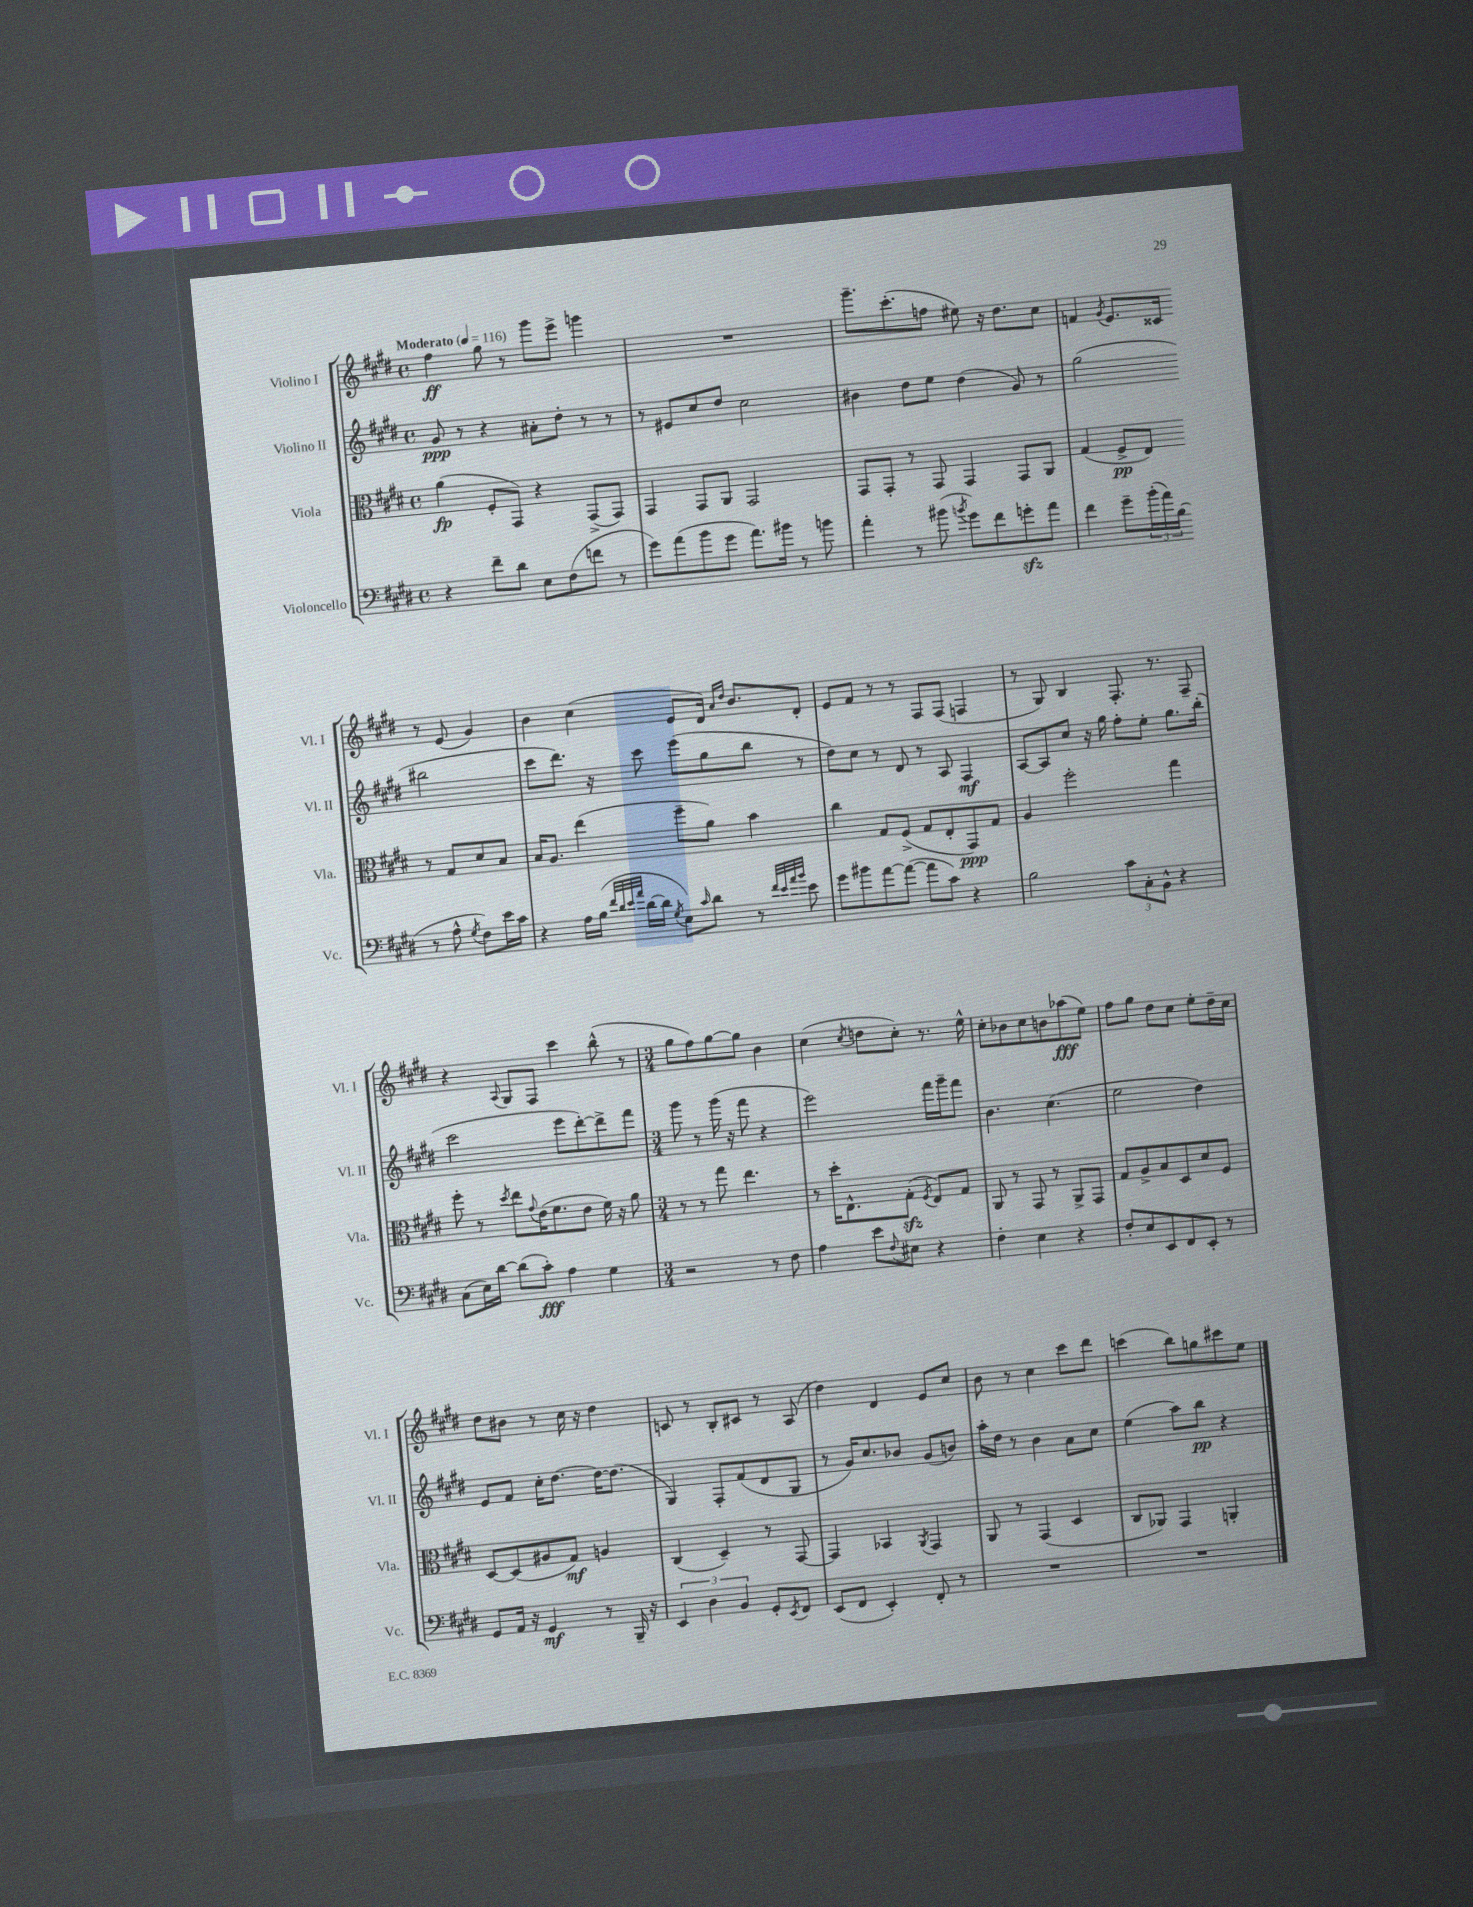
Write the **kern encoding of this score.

**kern	**kern	**kern	**kern
*staff4	*staff3	*staff2	*staff1
*clefF4	*clefC3	*clefG2	*clefG2
*k[f#c#g#d#]	*k[f#c#g#d#]	*k[f#c#g#d#]	*k[f#c#g#d#]
*M4/4	*M4/4	*M4/4	*M4/4
*met(c)	*met(c)	*met(c)	*met(c)
*MM116	*MM116	*MM116	*MM116
4r	(4a	8g#	4ff#
.	.	8r	.
8f#~	8F#'	4r	8gg#
8d#	8GG#)	.	8r
8E	4r	8a#'	8ggg#
(8F#	.	8dd#'	8eee^
8f	(8GG#^	8r	4ggg
8r	8GG#)	8r	.
=	=	=	=
8g#)	4GG#	8r	1r
(8a	.	8e#	.
8b	8GG#	8cc#	.
8g#	8AA	8dd#	.
8.a)	2GG#	2cc#	.
16b#	.	.	.
8r	.	.	.
8b	.	.	.
=	=	=	=
4a'	8GG#	4b#	8.ggg#~
.	8GG#'	.	.
.	.	.	(8.ccc#'
8r	8r	8dd#	.
(8b#	8GG#	8ee	8ff
8qb	.	.	.
8g#)	4GG#	(4dd#	8ee#)
8f#	.	.	16r
.	.	.	8.dd#
8g'	8GG#	8g#)	.
8a	8AA	8r	8cc#
=	=	=	=
4f#	(4G#	(2gg#	4f
.	.	.	8qg#
8g#~	8F#^	.	8.e
(24b'	8E)	.	.
24a)	.	.	.
.	.	.	16c##
(24B	.	.	.
8r	8r	2bb#	8r
8A^^	8G#	.	(8e
8qG#	.	.	.
8F#)	8d#	.	4g#)
16e	8B	.	.
16c#	.	.	.
=	=	=	=
4r	16B	8ccc#	4b
.	8.A	.	.
.	.	8.ddd#)	.
16A	(4ee	.	(4cc#
(16B	.	16r	.
32qqf#	.	.	.
32qqd#	.	.	.
32qqe	.	.	.
32qqa	.	.	.
[16d#	.	8ccc#	.
16d#]	.	.	.
8qG#	.	.	.
8E)	8ff#~	(8eee	8e
16qqc#	.	.	.
8d#	8a)	8gg#	16d#)
.	.	.	16qqa
.	.	.	16qqdd#
.	.	.	8.b
8r	4b	8bb	.
32qqf#	.	.	.
32qqe	.	.	.
32qqa	.	.	.
32qqb	.	.	.
8e	.	8r	8d#'
=	=	=	=
8g#	4cc#	8dd#)	8e
8b#	.	8cc#	8f#
[8a	8G#	8r	8r
(8a_	(8F#^	8d#	8r
8a]	8G#	8r	8F#
8c#)	8E'	8A	(8F#
4r	8GG#)	4F#	4F
.	8G#	.	.
=	=	=	=
2B	4A	[8A	8r
.	.	8A]	8G#)
.	2ff#'	8cc#	4B
.	.	16r	.
.	.	16gg#	.
12c#	.	8ff#'	8.F#'
12C#'	.	.	.
.	.	8ee'	.
12BB^^	.	.	.
.	.	.	8.r
4r	4gg#	8.gg#	.
.	.	.	8F#~
.	.	(16bb'	.
=	=	=	=
(8C#	8ff#'	2ccc#	4r
16E)	8r	.	.
[16d#	.	.	.
.	8qdd#	.	8qqA
(8d#]	8ee	.	8G#
.	8qqg#	.	.
8c#')	(16e	.	8F#
.	8.f#	.	.
4A	.	8eee	4ccc#
.	8e	[8ddd#')	.
4G#	16f#)	8ddd#^]	(8bb^^
.	16r	.	.
.	8a	8fff#	8r
=	=	=	=
*M3/4	*M3/4	*M3/4	*M3/4
2r	8r	8ggg#	8gg#
.	8r	8r	8ff#)
.	8gg#	(16ggg#	[8gg#
.	.	16r	.
.	4.ee	8fff#	8gg#]
8r	.	4r	4b
8F#	.	.	.
=	=	=	=
4A	8r	2eee)	(4cc#
.	16dd#'	.	.
.	8.E^^	.	.
.	.	.	8qcc#
8e	.	.	8dd
8qqF#	.	.	.
8E#	(8G#'	.	8cc#')
.	8qF#	.	.
4r	8E)	16fff#	8.r
.	.	16ggg#~	.
.	8G#	8fff#	.
.	.	.	16ee^^
=	=	=	=
4F#'	8AA	4.b	8cc#'
.	8r	.	8b-
4E	8GG#	.	8cc#
.	8r	(4.cc#	8b
4r	8AA^	.	(8aa-
.	8GG#	.	8ee)
=	=	=	=
8F#'	8G#	2ee	8ff#
8E	8A^	.	8gg#
8EE	8B	.	8dd#
8FF#	8D#	.	8cc#
8EE'	8d#	4dd#)	8ee'
8r	8F#	.	16dd#~
.	.	.	16cc#
=	=	=	=
8GG#	[8D#	8e	8dd#
16AA	(8D#]	8f#	8b#
16r	.	.	.
4GG#	8A#	16cc#'	8r
.	.	[8.dd#	.
.	8G#)	.	16cc#
.	.	.	16r
8r	4A	16dd#_	4dd#
.	.	(8.dd#]	.
16BBB~	.	.	.
16r	.	.	.
=	=	=	=
6EE	(4C#	4G#)	8c
.	.	.	8r
6D#	.	.	.
.	4D#~)	8F#'	8B'
6BB	.	.	.
.	.	(8f#	8c#
8GG#'	8r	8d#	8r
8qEE	.	.	.
8FF#	[8GG#	8G#	(8A
=	=	=	=
(8EE	4GG#]	8r	4dd#)
8FF#	.	16g#)	.
.	.	8.cc#	.
4EE')	4BB-	.	4d#
.	.	8b-	.
.	8qAA	.	.
8FF#'	4GG#	(8g#	8e
8r	.	8b)	8cc#
=	=	=	=
2.r	8AA	16aa'	8b
.	.	16dd#	.
.	8r	8r	8r
.	(4GG#	4b	4cc#
.	4D#	8a	8ccc#
.	.	8cc#	8ddd#
=	=	=	=
2.r	8C#	(4ee	(4ccc
.	8AA-)	.	.
.	4GG#	8aa)	8bb)
.	.	8bb	8gg
.	4AA'	4r	8ccc#
.	.	.	8ee
==	==	==	==
*-	*-	*-	*-
